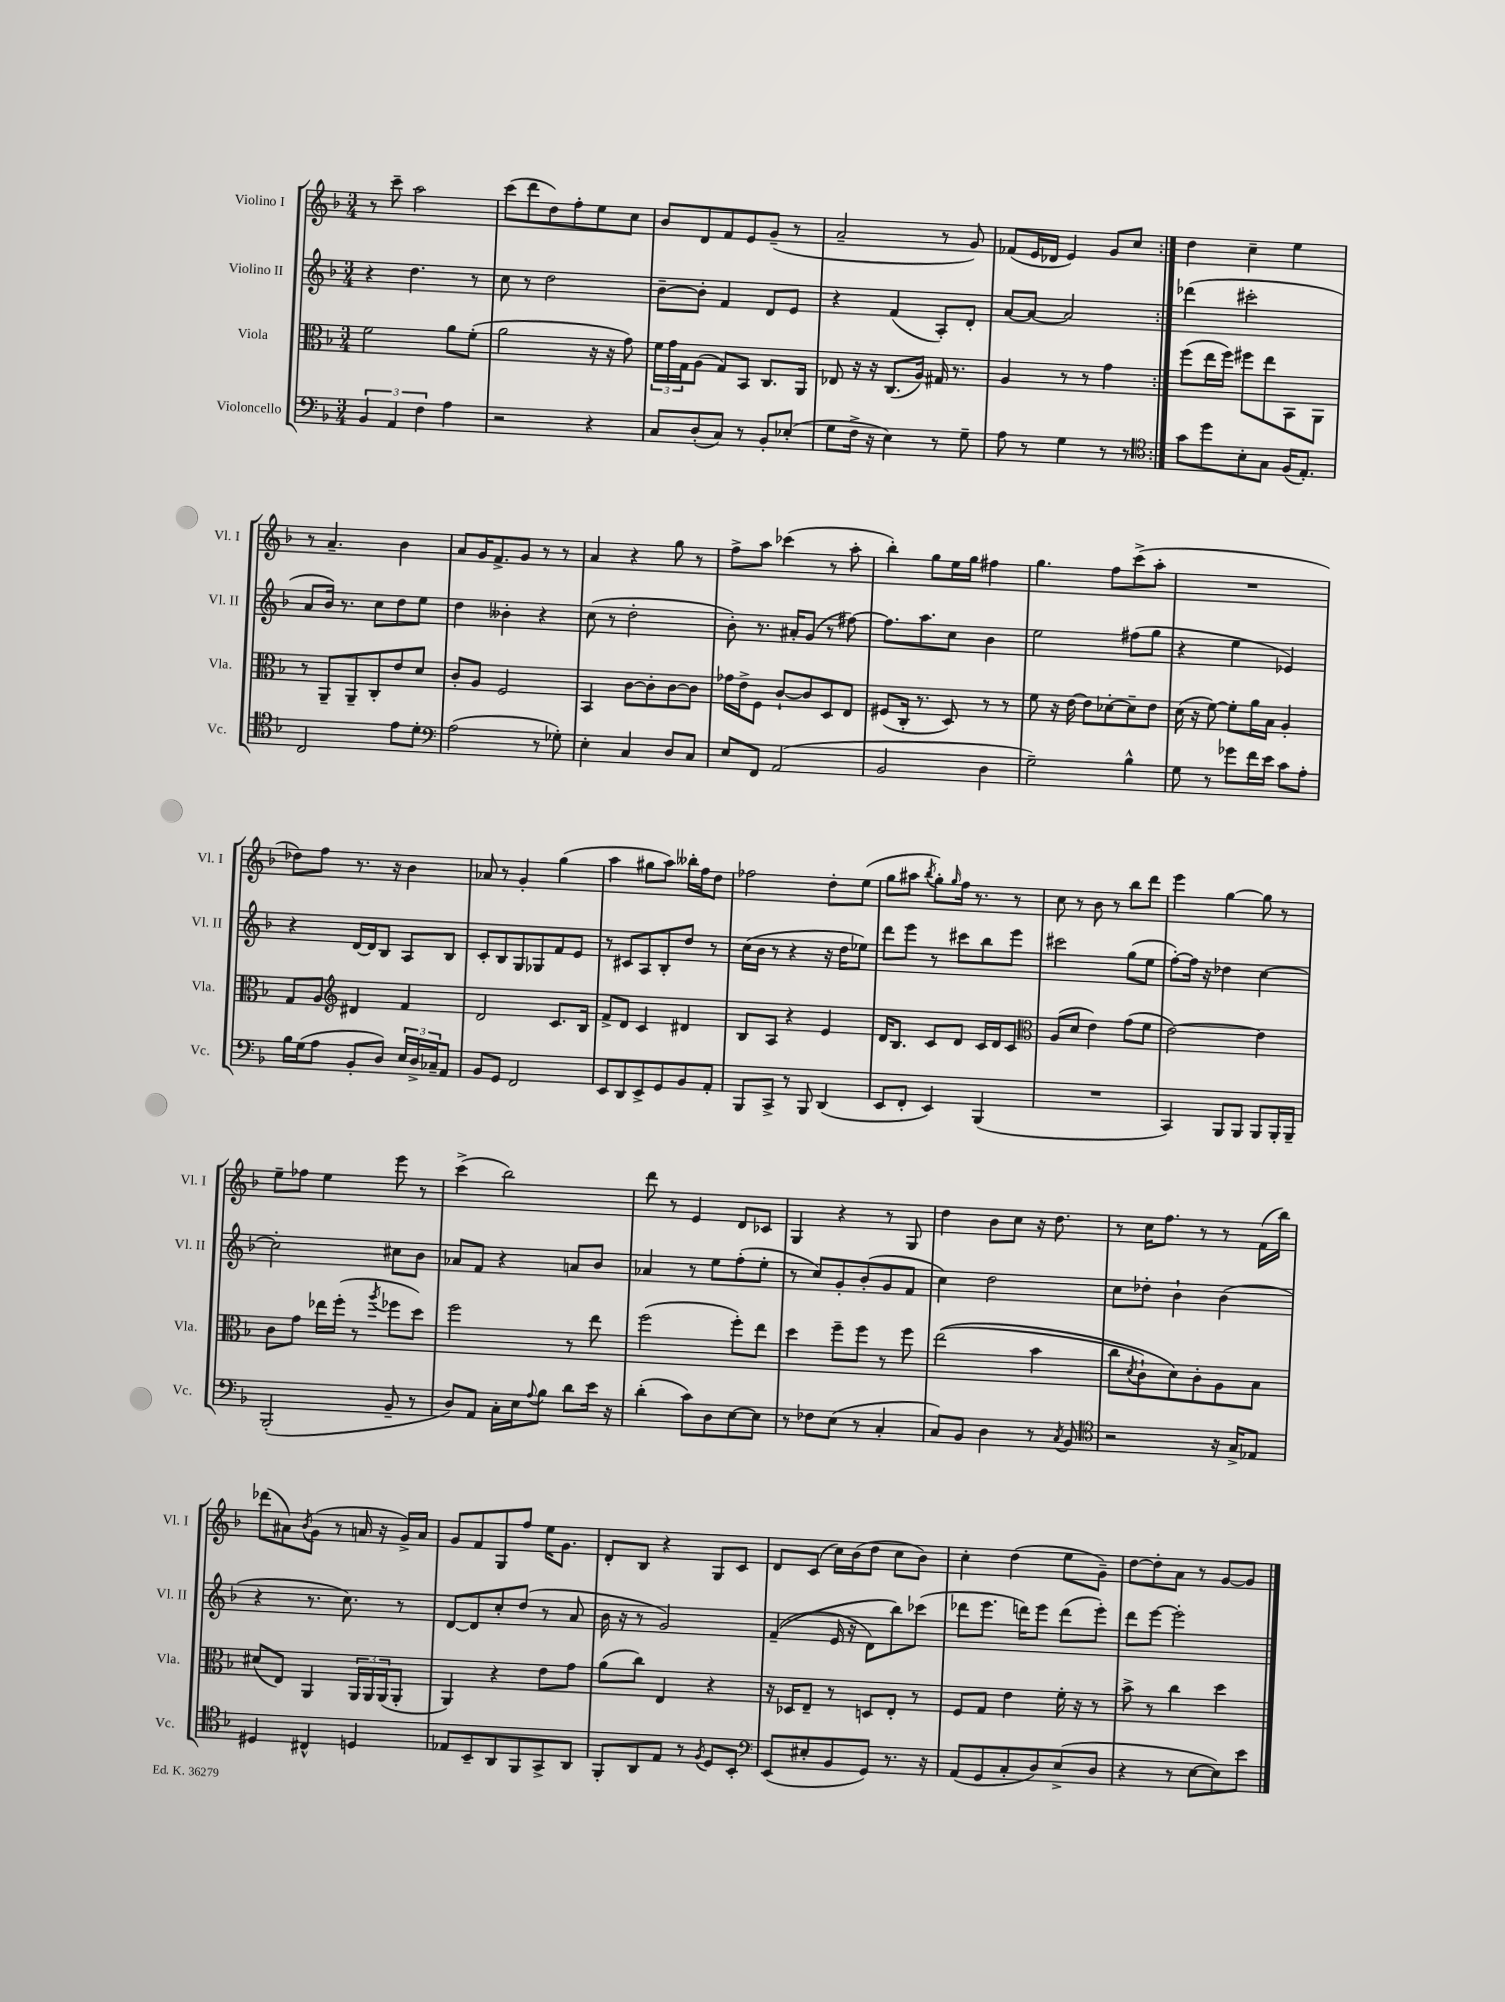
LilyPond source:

<<
\new StaffGroup <<
\new Staff = "s0" \with { instrumentName = "Violino I" shortInstrumentName = "Vl. I" } {
    \clef treble \key f \major \numericTimeSignature \time 3/4
    \repeat volta 2 { r8 c'''8-- a''2 |
    c'''8( d'''8 d''8) f''8-. e''8 c''8 |
    bes'8 d'8 f'8 e'8 g'8--( r8 |
    a'2-- r8 g'8) |
    fes'8( e'16 des'16 e'4) g'8 c''8 | }
    d''4 c''4-- e''4 |
    r8 a'4.-- bes'4 |
    a'8 g'16 f'8.-> g'8 r8 r8 |
    a'4 r4 g''8 r8 |
    f''8-> a''8 ces'''4( r8 a''8-. |
    bes''4-.) g''8 e''16 g''16 fis''4 |
    g''4. f''8 c'''8->( a''8-. |
    R2. |
    des''8) f''8 r8. r16 bes'4 |
    aes'8 r8 g'4-. g''4( |
    a''4 gis''8 a''8) beses''16-. f''16 d''8 |
    fes''2 d''8-. e''8( |
    g''8 ais''8 \acciaccatura { bes''8 } g''8-.) \grace { g''16 } f''16 r8. r8 |
    c''8 r8 bes'8 r8 bes''8 d'''8 |
    e'''4 g''4~ g''8 r8 |
    e''8-- fes''8 e''4 e'''8 r8 |
    c'''4->( bes''2) |
    d'''8 r8 e'4 d'8 ces'8 |
    g4 r4 r8 g8 |
    d''4 bes'8 c''8 r16 d''8. |
    r8 c''16 f''8. r8 r8 f'16( bes''16) |
    des'''8( ais'8) \acciaccatura { bes'8 } g'8( r8 a'16 r16 g'16->) a'16 |
    g'8 f'8 g8 f''8 e''16 g'8. |
    d'8-. bes8 r4 g8 c'8 |
    d'8 c'8( c''16) bes'16( d''8 c''8 bes'8) |
    c''4-. d''4( e''8 g'8--) |
    d''8~ d''8-. a'8 r8 g'8~ g'8 \bar "|." |
}
\new Staff = "s1" \with { instrumentName = "Violino II" shortInstrumentName = "Vl. II" } {
    \clef treble \key f \major \numericTimeSignature \time 3/4
    \repeat volta 2 { r4 d''4. r8 |
    c''8 r8 d''2 |
    bes'8~-- bes'8-. f'4 d'8 e'8 |
    r4 f'4( a8-.) d'8-. |
    a'8~ a'8~ a'2 | }
    des'''4( cis'''2-. |
    a'8 bes'16) r8. c''8 d''8 e''8 |
    d''4 beses'4-. r4 |
    c''8( r8 d''2-. |
    bes'8-.) r8. ais'16-. g'8( r8 fis''8~) |
    fis''8. a''8. c''8 bes'4 |
    e''2 fis''8( g''8 |
    r4 e''4 ees'4) |
    r4 d'16~ d'16 bes8 a8 bes8 |
    c'8-. bes8 g8 ges8 f'8 e'8 |
    r8 cis'8 a8 bes8-. d''8 r8 |
    c''16( bes'16 r8 r4 r16 d''16 ees''8) |
    d'''8 e'''8 r8 cis'''8 bes''8 e'''8 |
    cis'''2 g''8( e''8 |
    f''8~-.) f''16 r16 des''4 c''4~ |
    c''2-. cis''8 bes'8 |
    aes'8 f'8 r4 a'8 bes'8 |
    aes'4 r8 e''8 f''8-.( e''8-. |
    r8 c''8) g'8-. bes'8-.( g'8 f'8 |
    c''4) d''2 |
    c''8 des''8-. bes'4-! bes'4( |
    r4 r8. c''8.) r8 |
    d'8~ d'8 c''8-. d''8( r8 a'8 |
    bes'16 r16 r8 g'2) |
    f'4--(\( e'16 r16 d'8) bes''8\) ces'''8( |
    des'''8 e'''8. d'''16) e'''8 d'''8( e'''8-.) |
    d'''8 e'''8~ e'''2-. \bar "|." |
}
\new Staff = "s2" \with { instrumentName = "Viola" shortInstrumentName = "Vla." } {
    \clef alto \key f \major \numericTimeSignature \time 3/4
    \repeat volta 2 { f'2 a'8 f'8-.( |
    a'2 r16 r16 g'8) |
    \tuplet 3/2 { f'16 g'16 g16 } a8( g8) bes,8 c8. a,16 |
    ees8 r16 r16 c8.( a16) gis16 r8. |
    a4 r8 r8 g'4 | }
    f''8( e''16 f''16) fis''8 e''8 bes,8 a,8 |
    r8 a,8-- a,8-- c8-. e'8 d'8 |
    c'8-. a8 f2 |
    bes,4 c'8~ c'8-. c'8~ c'8 |
    ges'16 e'16-> f8 c'8~-! c'8 d8 e8 |
    fis8( c16-. r8. d8) r8 r8 |
    f'8 r16 e'16~ e'8 des'8~-. des'8-- e'8 |
    d'16( r16 f'8~) f'8-. a'16 bes16 a4-. |
    g8 a8 \clef treble dis'4 f'4 |
    d'2 c'8. bes16 |
    f'8-> d'8 c'4 dis'4 |
    bes8 a8 r4 e'4 |
    d'16 bes8. c'8 d'8 c'16 d'16 c'8 |
    \clef alto a8( d'8 e'4) g'8( f'8 |
    e'2~) e'4 |
    c'8 g'8 ees''16 f''16-.( r8 \acciaccatura { a''8 } fes''8 d''8) |
    f''2 r8 e''8 |
    f''2( f''8-.) e''8 |
    d''4 f''8-- f''8 r8 f''8 |
    e''2(\( bes'4 |
    c''8 \acciaccatura { d'8 } c'8-!) d'8\) c'8-. a8 bes8 |
    dis'8( e8) a,4 \tuplet 3/2 { a,16 a,16 a,16( } a,8-. |
    a,4) r4 e'8 g'8 |
    a'8( c''8) e4 r4 |
    r16 des16 e8-- r8 d8 e8-. r8 |
    f8 g8 e'4 f'16-. r16 r8 |
    bes'8-> r8 c''4 d''4 \bar "|." |
}
\new Staff = "s3" \with { instrumentName = "Violoncello" shortInstrumentName = "Vc." } {
    \clef bass \key f \major \numericTimeSignature \time 3/4
    \repeat volta 2 { \tuplet 3/2 { bes,4 a,4 f4 } a4 |
    r2 r4 |
    c8 d8-.( c8) r8 bes,8-. ees8-.( |
    g8 f16-> r16 e4) r8 g8-- |
    a8 r8 g4 r8 r8 | }
    \clef tenor g'8 d''8 bes8-. g8 f16( e8.-.) |
    c2 e'8 d'8-. |
    \clef bass a2( r8 ges8-.) |
    e4-. c4 d8 c8 |
    e8 f,8 a,2( |
    bes,2 d4 |
    g2--) bes4-^ |
    g8 r8 ges'8 f'16 e'16 c'8 a8-. |
    bes16 g16( a8 bes,8-. d8) \tuplet 3/2 { e16 d16-> ces16-- } a,8 |
    bes,8 g,8 f,2 |
    e,8 d,8 e,8-> g,8 bes,8 a,8-. |
    bes,,8 c,8-> r8 bes,,8 d,4( |
    e,8 f,8-. e,4) bes,,4( |
    R2. |
    c,4) bes,,8 bes,,8 bes,,8 bes,,16-. bes,,16-- |
    bes,,2-.( bes,8-- r8 |
    d8) a,8 c16-. e16 \appoggiatura { a8 } bes8 d'8 e'16 r16 |
    d'4-.( c'8) d8 e8~ e8 |
    r8 fes8 e8( r8 c4-. |
    c8) bes,8 d4 r8 \acciaccatura { c8 } bes,8 |
    \clef tenor r2 r16 g16-> ees8 |
    dis4 cis4-^ d4 |
    ees8 bes,8-- a,8 f,8 g,8-> a,8 |
    f,8-. a,8 e8 r8 \acciaccatura { f8 } d8 bes,8-. |
    \clef bass e,8( eis8-. bes,8 g,8) r8. r16 |
    a,8( g,8 c8-. d8) e8->( d8 |
    r4 r8 e8~ e8) e'8 \bar "|." |
}
>>
>>
\layout { \context { \Score \remove "Bar_number_engraver" } }
